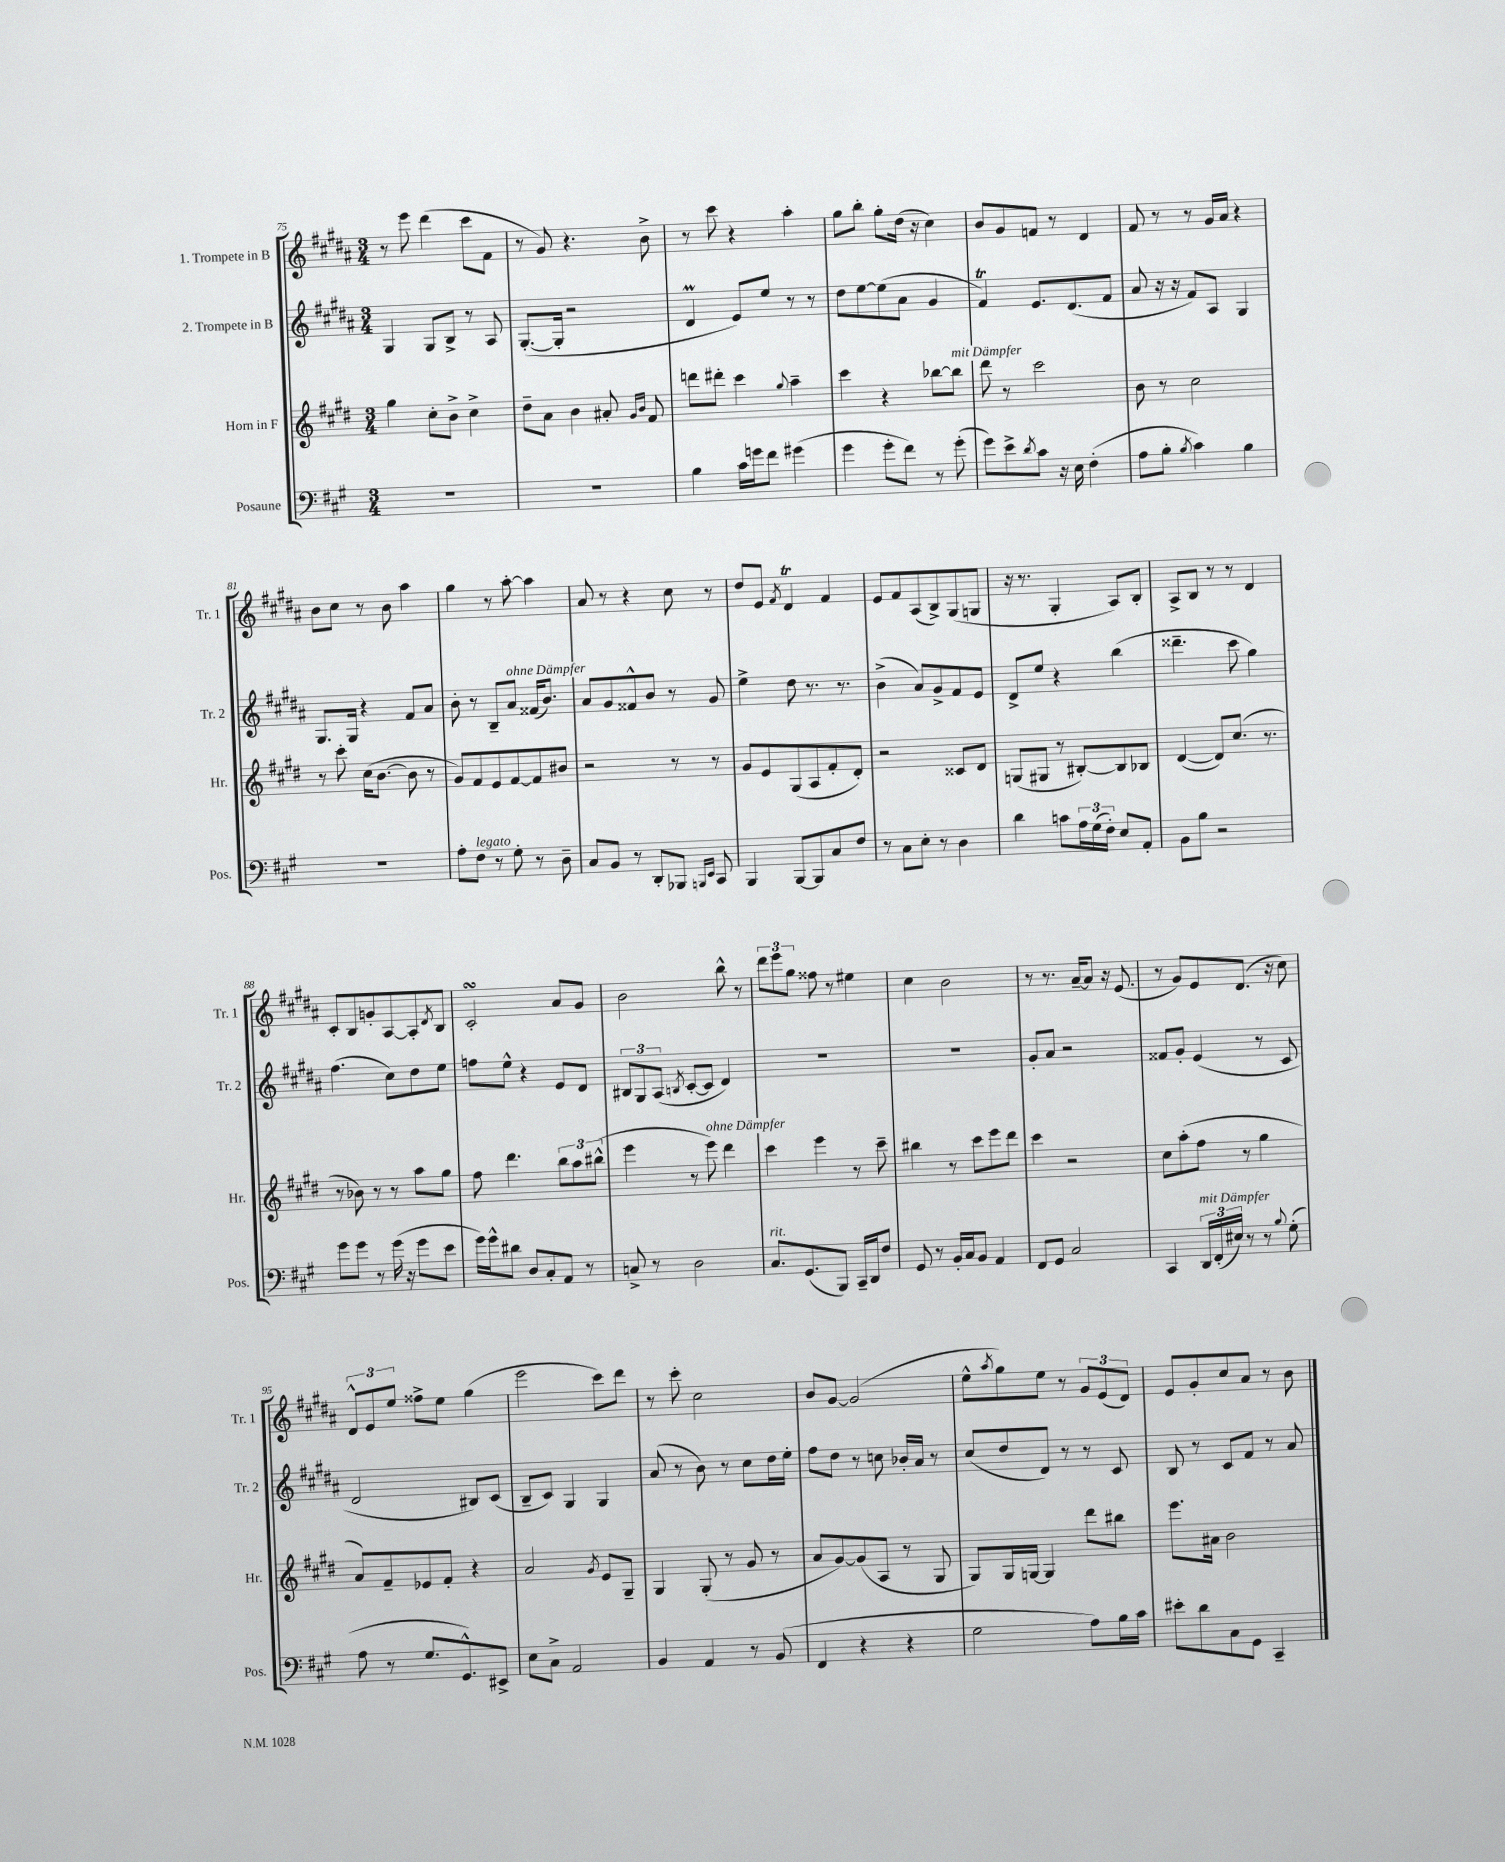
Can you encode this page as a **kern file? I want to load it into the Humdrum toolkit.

**kern	**kern	**kern	**kern
*staff4	*staff3	*staff2	*staff1
*clefF4	*clefG2	*clefG2	*clefG2
*k[f#c#g#]	*k[f#c#g#d#]	*k[f#c#g#d#a#]	*k[f#c#g#d#a#]
*M3/4	*M3/4	*M3/4	*M3/4
2.r	4gg#\	4G#/	8r
.	.	.	8eee\
.	8cc#'\L	8G#/L	(4ddd#\
.	8b^\J	8B^/J	.
.	4cc#^\	8r	8ccc#\L
.	.	8A#/	8f#\J
=	=	=	=
2.r	8dd#~\L	([8.G#'/L	8r
.	8a\J	.	8g#/)
.	.	16G#'/]Jk	.
.	4b\	2r	4.r
.	8a#'/	.	.
.	16qqg#/LL	.	.
.	16qqb/JJ	.	.
.	8f#/	.	8b^\
=	=	=	=
4B\	8ddd\L	4d#/	8r
.	8ddd#'\J	.	8ccc#\
16c#\LL	4ccc#\	8e/L)	4r
16g\J	.	.	.
8f#\J	.	8ee/J	.
.	8qqgg#/	.	.
(4g#\	4aa~\	8r	4aa#'\
.	.	8r	.
=	=	=	=
4g#\	4ccc#\	8dd#\L	8gg#\L
.	.	[8ee\	8bb'\J
8g#'\L	4r	(8ee\]	8gg#'\L
8f#\J)	.	8a#\J	(16dd#\Jk
.	.	.	16r
8r	[8bb-\L	4g#/	4cc#\)
(8g#'\	8bb-\]J	.	.
=	=	=	=
8g#\L)	8ddd#\	4f#/)	8b/L
8e^\	8r	.	8g#/
8qd/	.	.	.
8c#\J	2ccc#\	8.e/L	8f/J
16r	.	.	8r
16E\	.	(8.d#/	.
(4F#'\	.	.	4d#/
.	.	8f#/J	.
=	=	=	=
8A\L	8b\	8a#/	8f#/
8B'\J	8r	16r	8r
.	.	16r	.
8qB/	.	.	.
4c#\)	2cc#\	8f#/L)	8r
.	.	8A#/J	16g#/LL
.	.	.	16a#/JJ
4B\	.	4G#/	4r
=	=	=	=
2.r	8r	8.G#/L	8b\L
.	8ccc#'\	.	8cc#\J
.	.	16G#/Jk	.
.	(16cc#\LK	4r	8r
.	[8.b\J	.	.
.	.	.	8b\
.	8b\]	8f#/L	4aa#\
.	8r	8a#/J	.
=	=	=	=
8A'\L	8g#/L)	8b'\	4gg#\
8F#\J	8f#/	8r	.
8r	8e/	8B~/L	8r
8G#'\	[8f#/	8a#/J	[8aa#'\
8r	8f#/]	(16f##/LK	4aa#\]
.	.	8.b/J)	.
8D~\	8b#/J	.	.
=	=	=	=
8C#/L	2r	8a#/L	8a#/
8BB/J	.	8g#/	8r
8r	.	8f##^^/	4r
8DD'/L	.	8b/J	.
8BBB-/J	8r	8r	8cc#\
16qqBBB/LL	.	.	.
16qqEE/JJ	.	.	.
8CC#/	8r	8g#/	8r
=	=	=	=
4BBB/	8g#/L	4ee^\	8dd#/L
.	8e/	.	8e/J
.	.	.	8qf#/
[8BBB/L	(8G#/	8dd#\	4d#/
8BBB/]	8A/	8.r	.
8C#/	8f#'/	.	4f#/
.	.	8.r	.
8F#/J	8d#'/J)	.	.
=	=	=	=
8r	2r	(4b^\	8e/L
8C#\L	.	.	8f#/
8E'\J	.	8a#/L)	(8A#/
8r	.	8g#^/	8B^/)
4D\	8c##/L	8f#/	(8G#/
.	8d#/J	8e/J	8G/J
=	=	=	=
4d\	(8G/L	8d#^/L	16r
.	.	.	8.r
.	8G#/J	8ee/J	.
8c\L	8r	4r	4G#'/
24A\L	[8B#'/L)	.	.
(24G#\	.	.	.
24F#'\JJ)	.	.	.
8E/L	8B#/]	(4bb\	8A#/L)
8AA'/J	8B-/J	.	8B'/J
=	=	=	=
8BB\L	([4d#/	4.ddd##~\	8A#^/L
8B\J	.	.	8B/J
2r	8d#/]L)	.	8r
.	(8.cc#/J	8ccc#\	8r
.	.	4gg#\)	4d#/
.	8.r	.	.
=	=	=	=
8g#\L	8r	(4.ff#\	8c#'/L
8g#\J	8b-\)	.	8B/
8r	8r	.	8g'/
(16g#\	8r	8cc#\L)	[8A#/
16r	.	.	.
8g#\L	8aa\L	8dd#\	8A#'/]
.	.	.	8qd#/
8e\J	8gg#\J	8ee\J	8B/J
=	=	=	=
16g#\LL)	8ff#\	8ff\L	2c#'/
16g#^^\J	.	.	.
8d#\J	4.ddd#\	8ee^^\J	.
8D/L	.	4r	.
8C#'/	.	.	.
8AA/J	12bb\L	8e/L	8a#/L
.	12aa\	.	.
8r	.	8d#/J	8g#/J
.	(12bb#^^\J	.	.
=	=	=	=
8C^/	4eee\	12B#/L	2b\
.	.	12G#/	.
8r	.	.	.
.	.	(12A#/J	.
.	.	8qB/	.
2D\	8r	[8c#'/L	.
.	8eee\)	8c#/]J	.
.	4ddd#\	4d#/)	8bb^^\
.	.	.	8r
=	=	=	=
8.C#/L	4ccc#\	2.r	12ddd#\L
.	.	.	12eee\
.	.	.	12gg#\J
(8.GG#/	.	.	.
.	4eee\	.	8ff##\
8BBB/J)	.	.	8r
16CC#~/LL	8r	.	4ee#\
16DD/J	.	.	.
8F#/J	8ccc#~\	.	.
=	=	=	=
8GG#/	4bb#\	2.r	4cc#\
8r	.	.	.
16BB'/LL	8r	.	2b\
16C#/J	.	.	.
8BB/J	8ccc#\L	.	.
4AA/	8eee\	.	.
.	8ddd#\J	.	.
=	=	=	=
8FF#/L	4ccc#\	8g#'/L	8r
8GG#/J	.	8a#/J	8.r
2C#/	2r	2r	.
.	.	.	[16a#~/LK
.	.	.	8a#/]J
.	.	.	16r
.	.	.	(8.e/
=	=	=	=
4CC#/	8cc#\L	8f##/L	8r
.	(8aa'\	8g#'/J	8g#/L)
24DD/LL	8ff#\J	(4e/	8e/
(24FF#'/	.	.	.
24E#/JJ)	.	.	.
8r	8r	.	(8.d#/J
8r	4gg#\	8r	.
.	.	.	16r
8qqB/	.	.	.
(8G#'\	.	8c#/	8cc#\)
=	=	=	=
8A\	8a/L)	2d#/	12d#^^/L
.	.	.	12e/
8r	8f#~/	.	.
.	.	.	12ee/J
8.G#/L	8e-/	.	8ff##^\L
.	8f#'/J	.	8ee\J
8.GG#^^/)	.	.	.
.	4r	8B#/L)	(4gg#\
8EE#^/J	.	(8c#/J	.
=	=	=	=
8E\L	2a/	8B~/L	2eee\
8C#^\J	.	8c#/J)	.
2AA/	.	4G#/	.
.	8qg#/	.	.
.	8e/L	4G#/	8ccc#\L)
.	8G#~/J	.	8ddd#\J
=	=	=	=
4BB/	4G#/	(8a#/	8r
.	.	8r	8ccc#'\
4AA/	(8G#'/	8b\)	2cc#\
.	8r	8r	.
8r	8g#/	8cc#\L	.
(8BB/	8r	16dd#\L	.
.	.	16ee'\JJ	.
=	=	=	=
4FF#/	8a/L	8ff#\L	8b/L
.	[8g#/)	8dd#\J	[8g#/J
4r	(8g#/]	8r	(2g#/]
.	8A/J	8cc\	.
4r	8r	16b-'/LL	.
.	.	16a#/JJ	.
.	8G#/	8r	.
=	=	=	=
2G#\	8G#/L)	(8cc#/L	8ee^^\L
.	.	.	8qaa#/
.	16G#/L	8dd#/	8gg#\)
.	[16G/JJ	.	.
.	4G/]	8d#/J)	8ee\J
.	.	8r	8r
8A\L)	8ddd#\L	8r	12g#/L
.	.	.	(12e/
16B\L	8bb#\J	8c#/	.
.	.	.	12d#/J)
16c#\JJ	.	.	.
=	=	=	=
8e#'\L	8.eee\L	8B/	8e/L
8d\	.	8r	8g#'/
.	16a#\Jk	.	.
8C#\	2b\	8c#/L	8cc#/
8GG#\J	.	8f#/J	8a#/J
4CC#~/	.	8r	8r
.	.	8a#/	8b\
==	==	==	==
*-	*-	*-	*-
